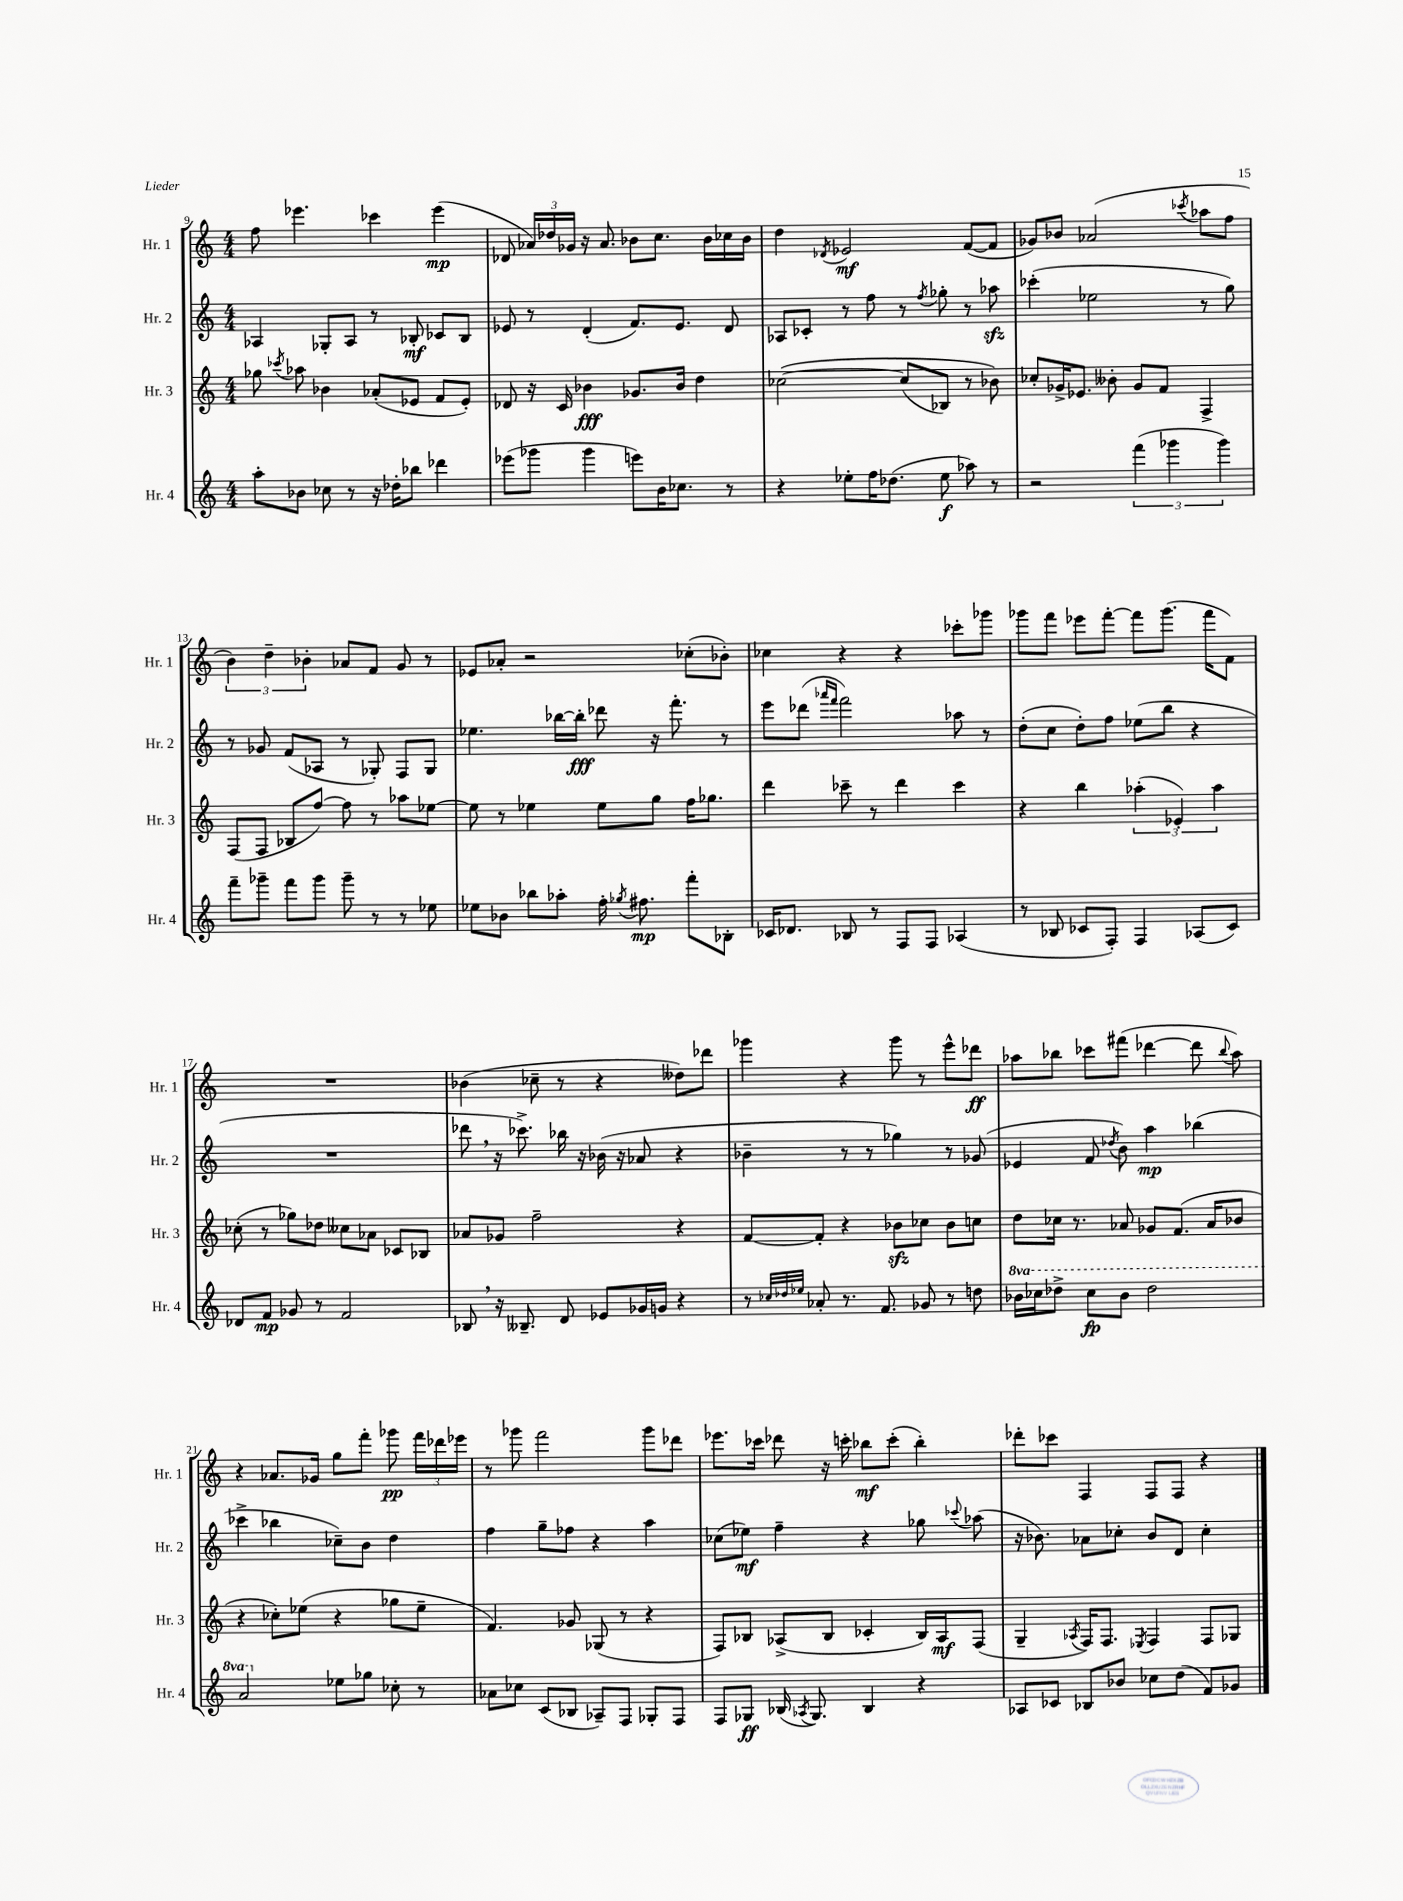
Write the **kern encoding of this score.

**kern	**kern	**kern	**kern
*staff4	*staff3	*staff2	*staff1
*clefG2	*clefG2	*clefG2	*clefG2
*k[]	*k[]	*k[]	*k[]
*M4/4	*M4/4	*M4/4	*M4/4
8aa'	8gg-	4A-	8ff
.	8qccc-	.	.
8b-	8aa-	.	4.eee-
8cc-	4b-	8G-'	.
8r	.	8A-	.
16r	(8a-'	8r	4ccc-
16dd-'	.	.	.
8bb-	8e-	8B-'	.
4ddd-	8f	8c-	(4eee-
.	8e-')	8B-	.
=	=	=	=
(8eee-	8d-	8e-	8d-
8ggg-	16r	8r	24a-)
.	.	.	24dd-
.	16c	.	.
.	.	.	24g-
4ggg-	4b-	(4d'	16r
.	.	.	8.a-
8eee)	8.g-	8.f)	8b-
16b	.	.	8.cc
8.cc-	16b-	8.e-	.
.	4dd	.	.
.	.	.	16b-
8r	.	8d	16cc-
.	.	.	16b-
=	=	=	=
4r	&([2cc-	8A-	4dd
.	.	8c-'	.
.	.	.	8qd-
8ee-'	.	8r	2e-
16ff	.	8ff	.
(8.dd-	.	.	.
.	(8cc-]	8r	.
.	.	8qff	.
8ee-	8B-)	8gg-'	.
8aa-)	8r	8r	([8f
8r	8b-&)	8aa-	8f]
=	=	=	=
2r	8cc-'	(4ccc-'	8g-)
.	16g-^	.	8b-
.	8.e-	.	.
.	.	2ee-	(2a-
.	8b--'	.	.
(6fff	8g-	.	.
.	8f	.	.
6ggg-	.	.	.
.	.	.	8qccc-
.	4F^	8r	8aa-
6ggg-)	.	.	.
.	.	8gg)	8ff
=	=	=	=
8fff~	(8F	8r	6b)
8ggg-~	8F	8g-	.
.	.	.	6dd~
8fff	8B-	(8f	.
.	.	.	6b-'
8ggg-	[8ff)	8A-	.
8ggg-~	8ff]	8r	8a-
8r	8r	8G-')	8f
8r	8aa-	8F	8g
8ee-	[8ee-	8G-	8r
=	=	=	=
8ee-	8ee-]	4.ee-	8e-
8b-	8r	.	8a-'
8bb-	4ee-	.	2r
8aa-'	.	[16bb-	.
.	.	16bb-']	.
16ff'	8ee-	8ddd-	.
8qgg-	.	.	.
8.ff#	.	.	.
.	8gg	16r	.
.	.	8.fff'	.
8fff'	16ff	.	(8cc-'
.	8.gg-	.	.
8B-'	.	8r	8b-')
=	=	=	=
16c-	4ddd	8eee	4cc-
8.d-	.	.	.
.	.	(8ddd-	.
.	.	16qqaaa-	.
.	.	16qqfff	.
8B-	8ccc-~	2fff)	4r
8r	8r	.	.
8F	4ddd	.	4r
8F	.	.	.
(4A-	4ccc-	8aa-	8ccc-'
.	.	8r	8ggg-
=	=	=	=
8r	4r	(8dd'	8ggg-
8B-	.	8cc	8fff
8c-	4bb	8dd')	8eee-
8F')	.	8ff	[8fff'
4F	(6aa-'	(8ee-	8fff]
.	.	8bb	(8.ggg-
.	6e-')	.	.
(8A-	.	4r	.
.	.	.	16fff
.	6aa-	.	.
8c-)	.	.	8f)
=	=	=	=
8d-	(8cc-'	1r	1r
8f	8r	.	.
8g-	8gg-)	.	.
8r	8dd-	.	.
2f	8cc--	.	.
.	8a-	.	.
.	8c-	.	.
.	8B-	.	.
=	=	=	=
8B-	8a-	8ddd-	(4b-
16r	8g-	16r	.
8.B--~	.	8.ccc-^)	.
.	2ff~	.	8cc-~
8d	.	16bb-	8r
.	.	16r	.
8e-	.	(16b-	4r
.	.	16r	.
16g-	.	8a-	.
16g	.	.	.
4r	4r	4r	8dd--)
.	.	.	8ddd-
=	=	=	=
8r	[8f	4b-~	4ggg-
32qqcc-	.	.	.
32qqdd-	.	.	.
32qqee-	.	.	.
8a-'	8f']	.	.
8.r	4r	8r	4r
.	.	8r	.
8.f	.	.	.
.	8b-	4gg-)	8ggg-
8g-	8cc-	.	8r
8r	8b-	8r	8eee^^
8dd	8cc	(8g-	8ddd-
=	=	=	=
16bb-	8dd	4e-	8aa-
16ccc-	.	.	.
8ddd-^	16cc-	.	8bb-
.	8.r	.	.
8ccc-	.	8f	8ccc-
.	.	8qdd-	.
8bb-	8a-	8b)	(8fff#
2ddd-	8g-	4aa	[4ddd-
.	(8.f	.	.
.	.	(4bb-	8ddd-]
.	16a-	.	.
.	.	.	8qqbb-
.	8b-	.	8aa-)
=	=	=	=
2aa	4r	4ccc-^	4r
.	8cc-')	4bb-	8.a-
.	(8ee-	.	.
.	.	.	16g-
8ee-	4r	8cc-~)	8gg
8gg-	.	8b	8fff'
8cc-'	8gg-	4dd	8ggg-
8r	8ee-~	.	24fff
.	.	.	24ddd-
.	.	.	24eee-
=	=	=	=
8a-	4.f)	4ff	8r
8cc-	.	.	8ggg-
(8c	.	8gg~	2fff
8B-	8g-	8ff-	.
8A-~)	(8G-	4r	.
8F	8r	.	.
8G-'	4r	4aa	8ggg-
8F	.	.	8ddd-
=	=	=	=
8F	8F)	(8cc-	8.eee-
8G-	8B-	8ee-)	.
.	.	.	16ccc-
(16B-	(8A-^	4ff~	8ddd-
8qA-	.	.	.
8.G-)	.	.	.
.	8B-	.	16r
.	.	.	16ccc'
4B-	4c-'	4r	8bb-
.	.	.	(8ccc'
4r	16B-)	8gg-	4bb-')
.	16A-	.	.
.	.	8qqccc-	.
.	(8F	(8aa-	.
=	=	=	=
8A-	4G~	16r	8ddd-'
.	.	8.b-)	.
8c-	.	.	8ccc-
.	8qA-	.	.
8B-	16F)	8a-	4F
.	8.F	.	.
8b-	.	8cc-'	.
.	8qE-	.	.
8cc-	4F	8b-	8F
(8dd	.	8d	8F
8f)	8F	4cc-'	4r
8g-	8G-	.	.
==	==	==	==
*-	*-	*-	*-
